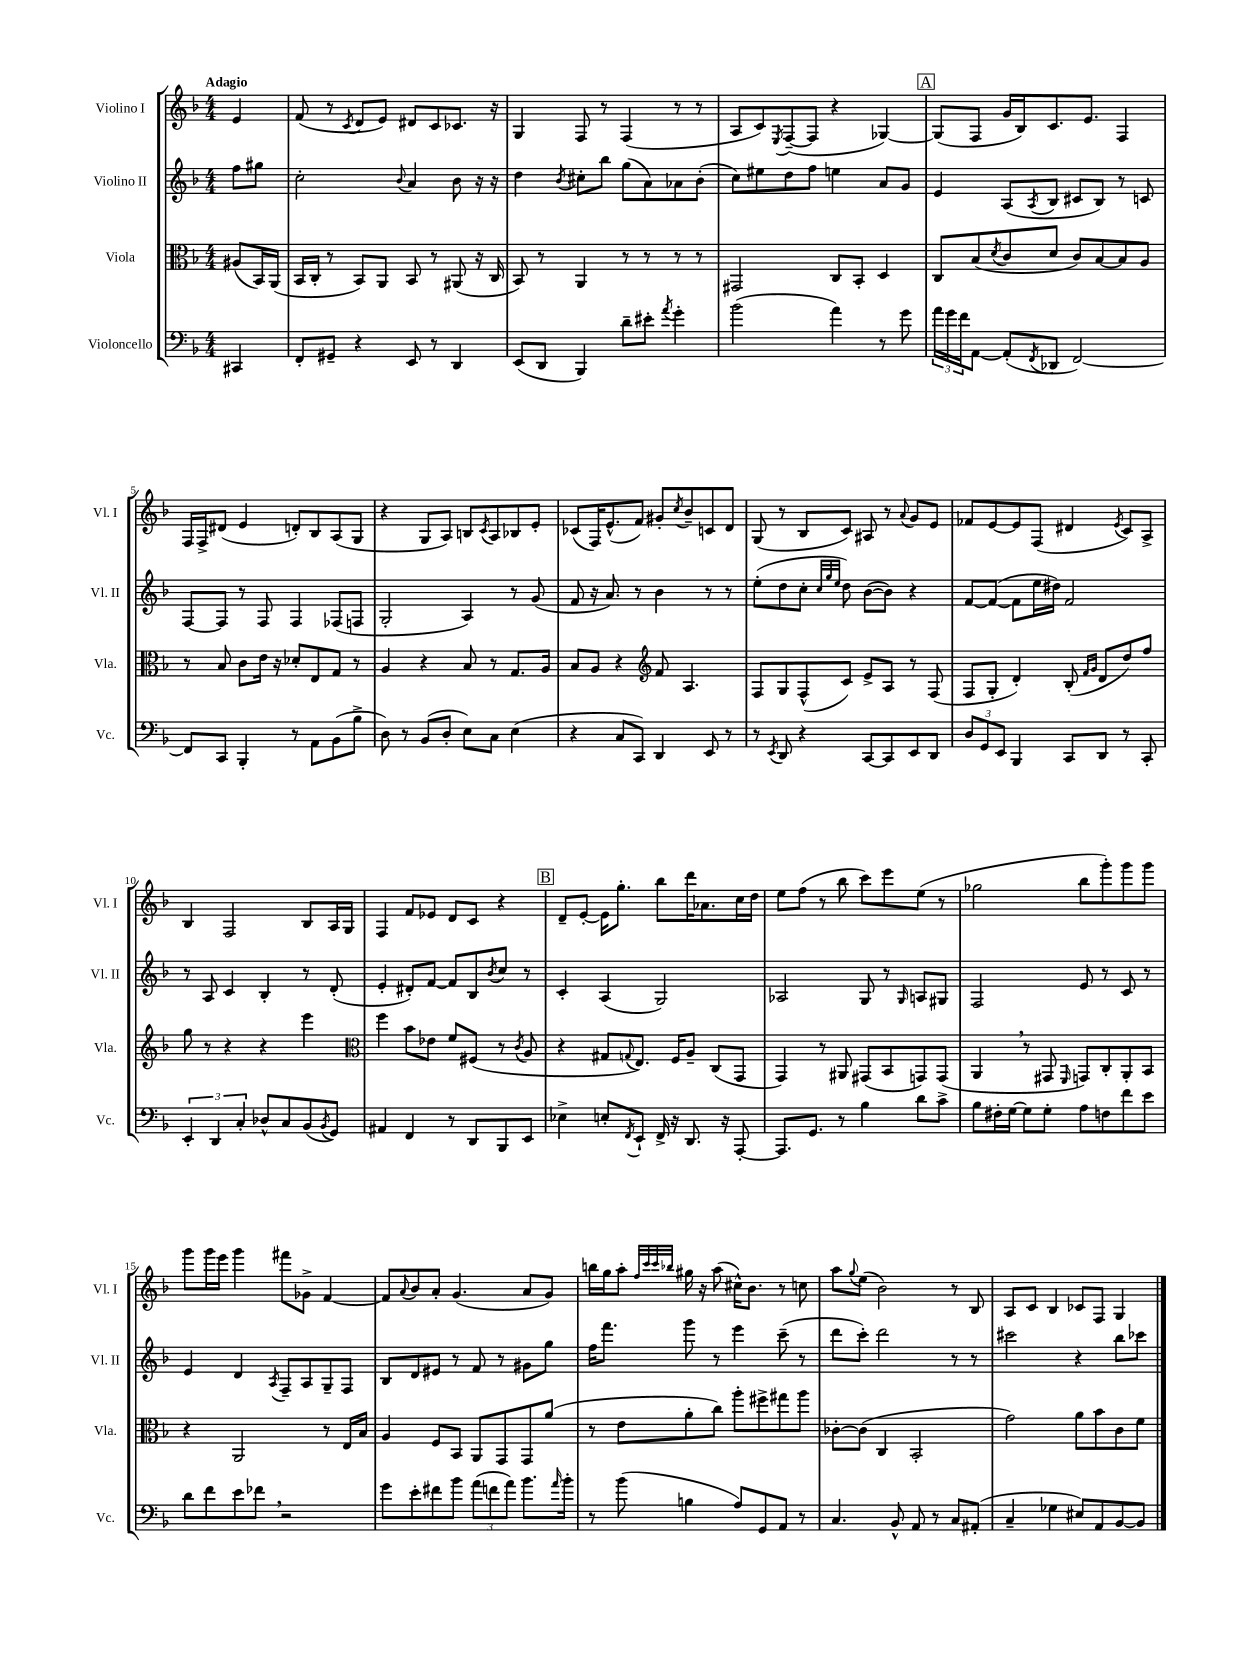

**kern	**kern	**kern	**kern
*staff4	*staff3	*staff2	*staff1
*clefF4	*clefC3	*clefG2	*clefG2
*k[b-]	*k[b-]	*k[b-]	*k[b-]
*M4/4	*M4/4	*M4/4	*M4/4
4CC#	(8A#	8ff	4e
.	16BB-)	8gg#	.
.	(16AA	.	.
=	=	=	=
8FF'	16BB-	2cc'	(8f
.	16C'	.	.
8GG#~	8r	.	8r
.	.	.	8qc
4r	8BB-)	.	8d
.	8AA	.	8e)
.	.	8qqb-	.
8EE	8BB-	4a	8d#
8r	8r	.	8c
4DD	(8AA#	8b-	8.c-
.	16r	16r	.
.	16C	16r	16r
=	=	=	=
(8EE	8BB-)	4dd	4G
8DD	8r	.	.
.	.	8qb-	.
4BBB-)	4AA	8cc#'	8F
.	.	8bb-	8r
8d~	8r	(8gg	(4F
8e#'	8r	8a)	.
8qa	.	.	.
4g'	8r	8a-	8r
.	8r	(8b-'	8r
=	=	=	=
(2b-	2GG#	8cc)	8A
.	.	8ee#	8c)
.	.	.	8qE
.	.	8dd	([8F~
.	.	8ff	8F]
4a)	8C	4ee	4r
.	8BB-'	.	.
8r	4D	8a	[4G-)
8g	.	8g	.
=	=	=	=
24a	8C	4e	(8G-]
24g	.	.	.
24f	.	.	.
[8AA	(8B-	.	8F
.	8qd	.	.
(8AA']	8c	(8A	16g
.	.	.	16B-)
8qFF	.	8qA	.
8DD-	8d	8B-	8.c
[2FF)	8c)	8c#	.
.	.	.	8.e
.	[8B-	8B-)	.
.	8B-]	8r	4F
.	8A	8c	.
=	=	=	=
8FF]	8r	[8F	16F
.	.	.	16F^
8CC	8B-	8F]	(8d#
4BBB-'	8c	8r	4e
.	16e	8F	.
.	16r	.	.
8r	8d-'	4F	8d')
8AA	8E	.	8B-
(8BB-	8G	(8F-	(8A
8B-^	8r	8F	8G
=	=	=	=
8D)	4A	2G'	4r
8r	.	.	.
(8BB-	4r	.	8G
8D'	.	.	8A)
8E)	8B-	4A)	8B
.	.	.	8qc
8C	8r	.	8A
(4E	8.G	8r	8B-
.	.	(8g	8e'
.	16A	.	.
=	=	=	=
4r	8B-	8f	(8c-
.	8A	16r	16F)
.	.	8.a)	(8.e^^
8C	4r	.	.
8CC)	.	8r	8f)
*	*clefG2	*	*
4DD	8f	4b-	8g#'
.	.	.	8qcc
.	4.A	.	8b-~
8EE	.	8r	8c
8r	.	8r	8d
=	=	=	=
8r	8F	(8ee'	(8G
8qEE	.	.	.
8DD	8G	8dd	8r
4r	(8F^^	8cc'	8B-
.	.	32qqcc	.
.	.	32qqgg	.
.	.	32qqee	.
.	8c)	8dd)	8c)
[8CC	8e^	([8b-	8A#
8CC]	8A	8b-])	8r
.	.	.	8qqa
8EE	8r	4r	8g
8DD	(8F	.	8e
=	=	=	=
12D	8F	[8f	8f-
12GG	.	.	.
.	8G'	(8f_	[8e
12EE	.	.	.
4BBB-	4d')	8f]	8e]
.	.	16ee	(8F
.	.	16dd#)	.
8CC	(8B-'	2f	4d#
.	16qqf	.	.
.	16qqg	.	.
8DD	8d	.	.
.	.	.	8qe
8r	8dd)	.	8c)
8CC'	8ff	.	8A^
=	=	=	=
6EE'	8gg	8r	4B-
.	8r	8A	.
6DD	.	.	.
.	4r	4c	2F
6C'	.	.	.
8D-^^	4r	4B-'	.
8C	.	.	.
(8BB-	4eee	8r	8B-
8qBB-	.	.	.
8GG)	.	(8d'	16A
.	.	.	16G
=	=	=	=
*	*clefC3	*	*
4AA#	4ff	4e'	4F
4FF	8b-	8d#')	8f
.	8e-	[8f	8e-
8r	8f	8f]	8d
8DD	(8F#	8B-	8c
.	.	8qb-	.
8BBB-	8r	8cc	4r
.	8qc	.	.
8EE	8A	8r	.
=	=	=	=
4E-^	4r	4c'	8d~
.	.	.	[8e'
8E'	8G#	(4A	16e]
.	.	.	8.gg'
8qFF	8qqG	.	.
8EE`	8.E)	.	.
16FF^	.	2G)	8bb-
16r	16F	.	.
8.DD	8A~	.	16ddd
.	.	.	8.a-
.	(8C	.	.
16r	.	.	.
[8AAA'	8GG	.	16cc
.	.	.	16dd
=	=	=	=
8.AAA]	4GG)	2A-	8ee
.	.	.	(8ff
8.GG	.	.	.
.	8r	.	8r
8r	8AA#	.	8bb-
4B-	(8GG#	8G	8ccc)
.	8BB-	8r	8eee
.	.	16qqG	.
8d	8GG)	8A	(8ee
8c^	(8GG	8G#	8r
=	=	=	=
8B-	4AA	2F	2gg-
16F#'	.	.	.
[16G	.	.	.
8G]	8r	.	.
8G'	8GG#	.	.
.	16qqFF	.	.
8A	8GG)	8e	8bb-
8F	8C'	8r	8ggg')
8f	8AA'	8c	8ggg
8e	8BB-	8r	8ggg
=	=	=	=
8d	4r	4e	8ggg
8f	.	.	16ggg
.	.	.	16eee
8e	2AA	4d	4ggg
8f-	.	.	.
.	.	8qA	.
2r	.	8F~	8fff#
.	.	8A	8g-^
.	8r	8G~	[4f
.	16E	8F	.
.	16B-	.	.
=	=	=	=
8g	4A	8B-	8f]
.	.	.	8qqa
8e'	.	8d	8b-
8f#	8F	8e#	8a'
8b-	8BB-	8r	(4.g
(12a	8AA	8f	.
12f	.	.	.
.	8GG	8r	.
12a)	.	.	.
8.b-	8GG	8g#	8a
.	(8a	8gg	8g)
16qqa	.	.	.
16b-'	.	.	.
=	=	=	=
8r	8r	16ff	16bb
.	.	8.fff	16gg
(8b-	8e	.	8aa'
.	.	.	32qqff
.	.	.	32qqccc
.	.	.	32qqccc
.	.	.	32qqbb-
4B	8a'	8ggg	16gg#
.	.	.	16r
.	8cc)	8r	(8aa
8A)	8aa'	4eee	16cc#^^)
.	.	.	8.b-
8GG	8ff#^	.	.
8AA	8gg#	(8ccc~	8r
8r	8aa	8r	8cc
=	=	=	=
4.C	[8c-'	8ddd	8aa
.	.	.	8qqgg
.	(8c-]	8ccc')	(8ee
.	4C	2ddd	2b-)
8BB-^^	.	.	.
8AA	2BB-'	.	.
8r	.	.	.
8C	.	8r	8r
(8AA#'	.	8r	8B-
=	=	=	=
4C~	2g)	2ccc#	8A
.	.	.	8c
4G-	.	.	4B-
8E#)	8a	4r	8c-
8AA	8b-	.	8F
[8BB-	8c	8bb-	4G
8BB-]	8f	8ccc-	.
==	==	==	==
*-	*-	*-	*-
